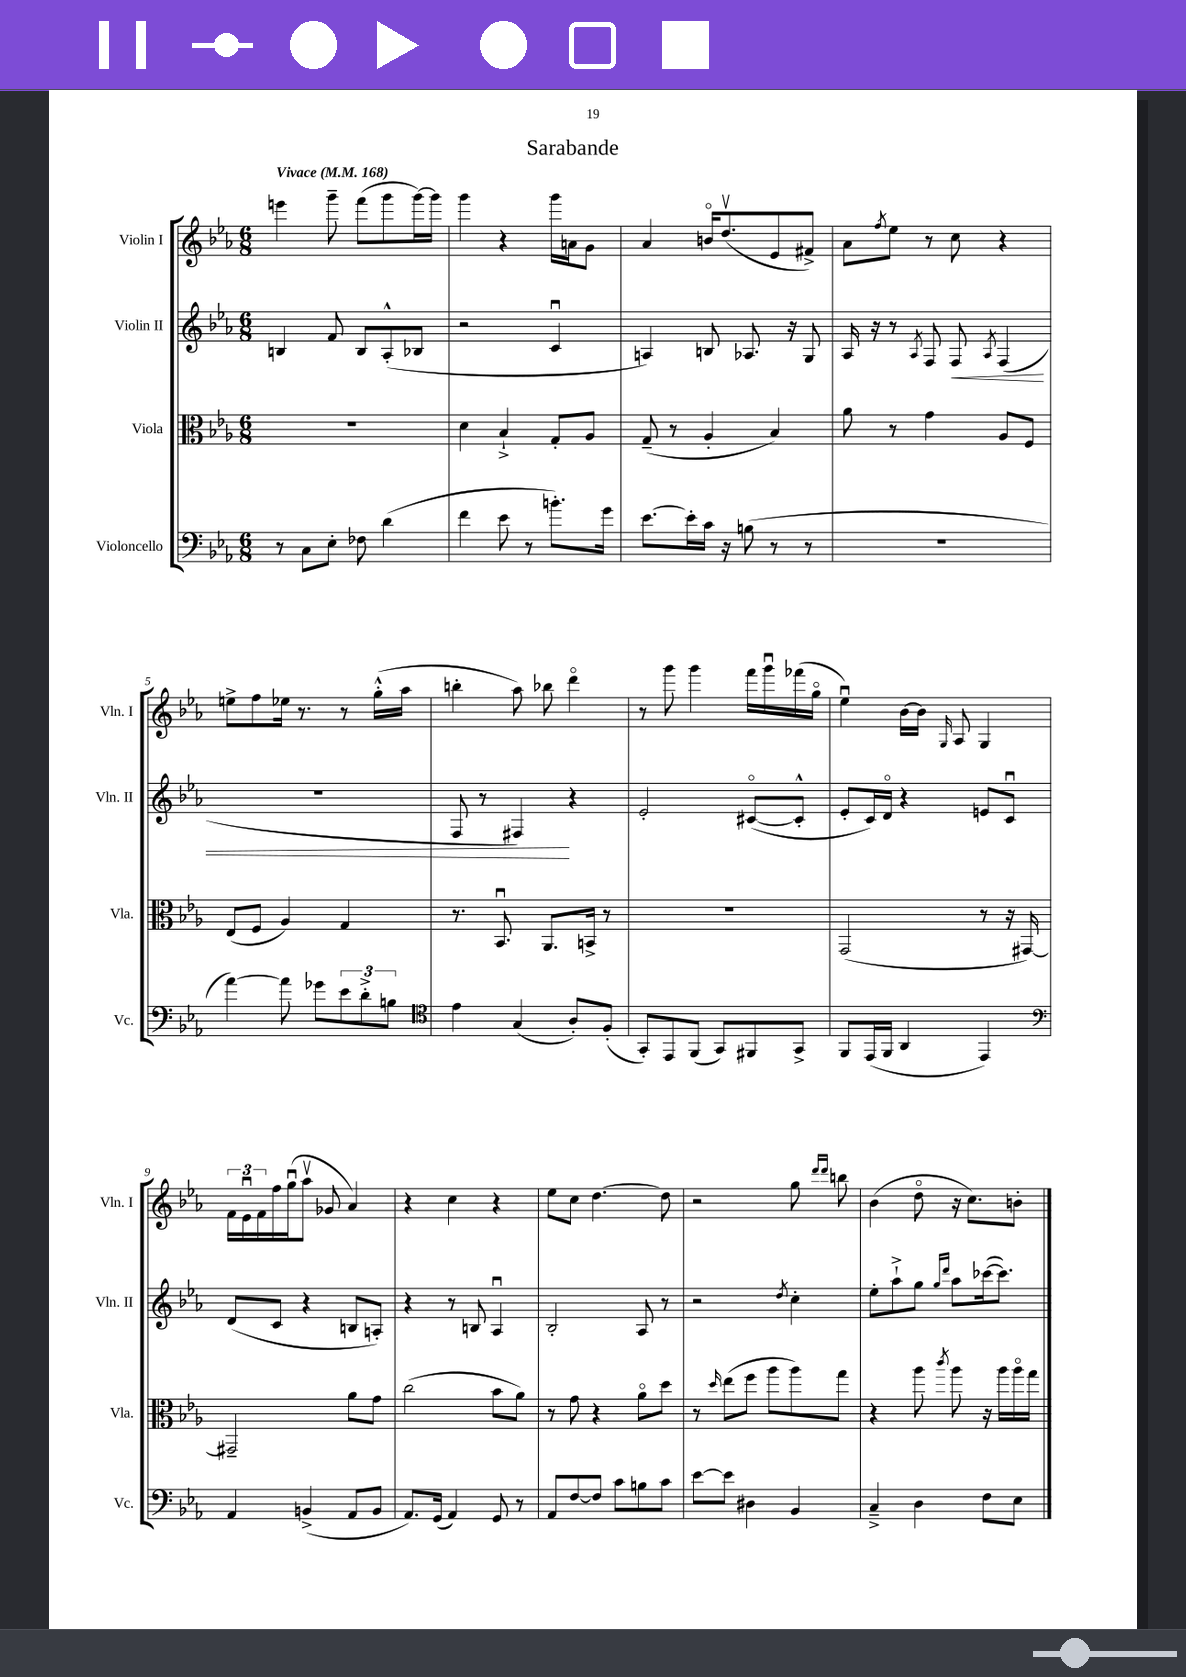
\header { title = "Sarabande" }
<<
\new StaffGroup <<
\new Staff = "s0" \with { instrumentName = "Violin I" shortInstrumentName = "Vln. I" } {
    \clef treble \key ees \major \numericTimeSignature \time 6/8 \tempo "Vivace" 4 = 168
    e'''4 g'''8-- f'''8( g'''8 g'''16~) g'''16 |
    g'''4 r4 g'''16 a'16 g'8 |
    aes'4 b'16\flageolet d''8.\upbow( ees'8 fis'8->) |
    aes'8 \acciaccatura { f''8 } ees''8 r8 c''8 r4 |
    e''8-> f''8 ees''16 r8. r8 g''16-.-^( aes''16 |
    b''4-. aes''8) bes''8 d'''4\flageolet |
    r8 g'''8 g'''4 f'''16 g'''16\downbow fes'''16( g''16\flageolet |
    ees''4\downbow) bes'16~ bes'16 \grace { g16 } aes8 g4 |
    \tuplet 3/2 { f'16 ees'16\downbow f'16 } f''16 g''16\downbow( aes''8\upbow ges'8 aes'4) |
    r4 c''4 r4 |
    ees''8 c''8 d''4.~ d''8 |
    r2 g''8 \grace { d'''16 d'''16 } b''8 |
    bes'4( d''8\flageolet r16 c''8.) b'8-. \bar "|." |
}
\new Staff = "s1" \with { instrumentName = "Violin II" shortInstrumentName = "Vln. II" } {
    \clef treble \key ees \major \numericTimeSignature \time 6/8
    b4 f'8 b8 aes8-.-^( bes8 |
    r2 c'4\downbow |
    a4) b8 aes8. r16 g8 |
    aes16 r16 r8 \acciaccatura { aes8 } f8 f8\< \acciaccatura { aes8 } f4( |
    R2. |
    f8 r8 fis4\!) r4 |
    ees'2-. cis'8~\flageolet( cis'8-.-^ |
    ees'8-. c'16) d'16\flageolet r4 e'8 c'8\downbow |
    d'8( c'8 r4 b8 a8-.) |
    r4 r8 b8 aes4\downbow |
    bes2-. aes8 r8 |
    r2 \acciaccatura { d''8 } c''4-. |
    ees''8-. aes''8-!-> g''8 \grace { g''16 d'''16 } aes''8 ces'''16~( ces'''8.) \bar "|." |
}
\new Staff = "s2" \with { instrumentName = "Viola" shortInstrumentName = "Vla." } {
    \clef alto \key ees \major \numericTimeSignature \time 6/8
    R2. |
    d'4 bes4-!-> g8-. aes8 |
    g8--( r8 aes4-. bes4) |
    aes'8 r8 g'4 aes8 f8 |
    ees8( f8 aes4) g4 |
    r8. bes,8.\downbow aes,8. b,16-> r8 |
    R2. |
    g,2( r8 r16 gis,16~) |
    gis,2-- aes'8 g'8 |
    c''2( bes'8 aes'8) |
    r8 g'8 r4 aes'8\flageolet d''8 |
    r8 \grace { d''16 } ees''8( f''8 aes''8 aes''8) g''8 |
    r4 aes''8 \acciaccatura { c'''8 } aes''8 r16 aes''16 aes''16\flageolet g''16 \bar "|." |
}
\new Staff = "s3" \with { instrumentName = "Violoncello" shortInstrumentName = "Vc." } {
    \clef bass \key ees \major \numericTimeSignature \time 6/8
    r8 c8 ees8-. fes8 d'4( |
    f'4 ees'8 r8 b'8.-.) g'16 |
    ees'8.~ ees'16-. c'16 r16 b8( r8 r8 |
    R2. |
    aes'4~) aes'8 ges'8 \tuplet 3/2 { ees'8 d'8-.-> b8 } |
    \clef tenor ees'4 g4( aes8-.) f8-.( |
    g,8-.) ees,8 f,8( g,8) fis,8 g,8-> |
    f,8 ees,16( f,16 aes,4 ees,4) |
    \clef bass aes,4 b,4->( aes,8 b,8 |
    aes,8.) g,16( aes,4) g,8 r8 |
    aes,8 f8~ f8 c'8 b8 c'8 |
    ees'8~ ees'8 dis4 bes,4 |
    c4---> d4 f8 ees8 \bar "|." |
}
>>
>>
